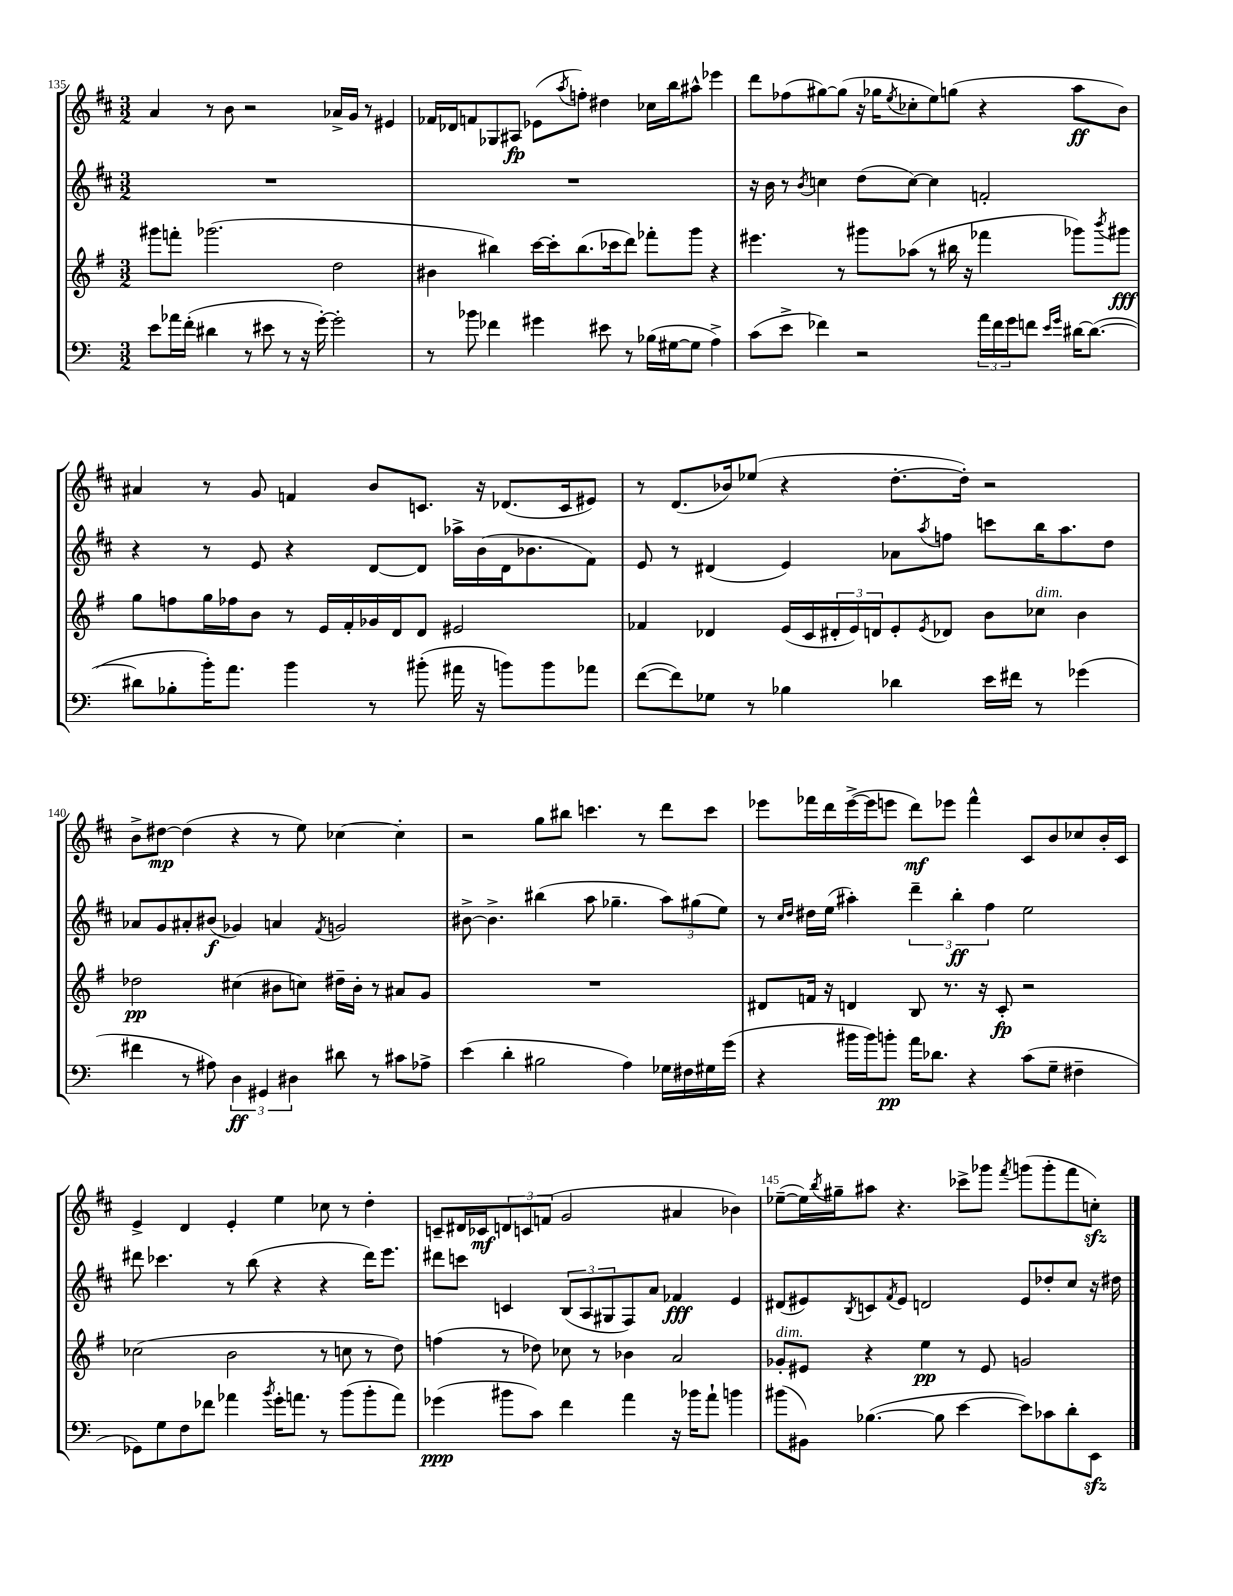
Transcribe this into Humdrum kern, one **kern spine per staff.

**kern	**dynam	**kern	**dynam	**kern	**dynam	**kern	**dynam
*part4	*part4	*part3	*part3	*part2	*part2	*part1	*part1
*staff4	*staff4	*staff3	*staff3	*staff2	*staff2	*staff1	*staff1
*clefF4	*	*clefG2	*	*clefG2	*	*clefG2	*
*k[]	*	*k[f#]	*	*k[f#c#]	*	*k[f#c#]	*
*M3/2	*	*M3/2	*	*M3/2	*	*M3/2	*
=135	=135	=135	=135	=135	=135	=135	=135
8e\L	.	8ggg#X\L	.	1.r	.	4a/	.
16a-X\L	.	8fffn'\J	.	.	.	.	.
(16f'\JJ	.	.	.	.	.	.	.
4d#X\	.	(2.ggg-X\	.	.	.	8r	.
.	.	.	.	.	.	8b\	.
8r	.	.	.	.	.	2r	.
8e#X\	.	.	.	.	.	.	.
8r	.	.	.	.	.	.	.
16r	.	.	.	.	.	.	.
[16g'\)	.	.	.	.	.	.	.
2g'\]	.	2dd\	.	.	.	16a-X^/LL	.
.	.	.	.	.	.	16g/JJ	.
.	.	.	.	.	.	8r	.
.	.	.	.	.	.	4e#X/	.
=136	=136	=136	=136	=136	=136	=136	=136
8r	.	4b#X\	.	1.r	.	16f-X/LL	.
.	.	.	.	.	.	16d-X/J	.
8b-X\	.	.	.	.	.	8fn/	.
4f-X\	.	4bb#X\)	.	.	.	8G-X/	.
.	.	.	.	.	.	8A#X/J	fp
4g#X\	.	[16ccc\LL	.	.	.	(8e-X\L	.
.	.	16ccc'\J]	.	.	.	.	.
.	.	.	.	.	.	8qaa/	.
.	.	(8.bb#\	.	.	.	8ffn'\J)	.
8e#X\	.	.	.	.	.	4dd#X\	.
.	.	16ccc-X\k	.	.	.	.	.
8r	.	8ddd\J)	.	.	.	.	.
(16B-X\LL	.	8fff-X'\L	.	.	.	16cc-X\LL	.
[16G#X\J	.	.	.	.	.	16bb\J	.
8G#\J]	.	8ggg\J	.	.	.	8aa#X^^\J	.
4A^\)	.	4r	.	.	.	4eee-X\	.
=137	=137	=137	=137	=137	=137	=137	=137
(8c\L	.	4.eee#X\	.	16r	.	8ddd\L	.
.	.	.	.	16b\	.	.	.
8e^\J	.	.	.	8r	.	(8ff-X\	.
.	.	.	.	8qb/	.	.	.
4f-X\)	.	.	.	4ccn\	.	[8gg#X\)	.
.	.	8r	.	.	.	(8gg#\J]	.
2r	.	8ggg#X\L	.	(8dd\L	.	16r	.
.	.	.	.	.	.	16gg-X\KL	.
.	.	.	.	.	.	8qee/	.
.	.	(8aa-X\J	.	[8cc\J)	.	8cc-X'\	.
.	.	8r	.	4cc\]	.	8ee\)	.
.	.	16bb#X\	.	.	.	(8ggn\J	.
.	.	16r	.	.	.	.	.
24a\LL	.	4fff-X\	.	2fn'/	.	4r	.
24f-\	.	.	.	.	.	.	.
24g\J	.	.	.	.	.	.	.
8fn\J	.	.	.	.	.	.	.
16qqe/LL	.	.	.	.	.	.	.
16qqg/JJ	.	.	.	.	.	.	.
[16d#X\KL	.	8ggg-X\L)	.	.	.	8aa\L	ff
(8.d#\J_	.	.	.	.	.	.	.
.	.	8qbbb/	.	.	.	.	.
.	.	8ggg#X\J	fff	.	.	8b\J)	.
!!LO:LB:g=z
=138	=138	=138	=138	=138	=138	=138	=138
8d#X\L]	.	8gg\L	.	4r	.	4a#X/	.
8B-X'\	.	8ffn\	.	.	.	.	.
16b'\K)	.	16gg\L	.	8r	.	8r	.
8.a\J	.	16ff-X\J	.	.	.	.	.
.	.	8b\J	.	8e/	.	8g/	.
4b\	.	8r	.	4r	.	4fn/	.
.	.	16e/LL	.	.	.	.	.
.	.	16f#'/	.	.	.	.	.
8r	.	16g-X/	.	[8d/L	.	8b/L	.
.	.	16d/J	.	.	.	.	.
(8b#X'\	.	8d/J	.	8d/J]	.	8.cn/J	.
16a#X\	.	2e#X/	.	16aa-X^\LL	.	.	.
16r	.	.	.	(16b\	.	16r	.
8bn\L)	.	.	.	16d\J	.	(8.d-X/L	.
.	.	.	.	8.b-X\	.	.	.
8b\	.	.	.	.	.	.	.
.	.	.	.	.	.	16c/k	.
8a-X\J	.	.	.	8f#\J)	.	8e#X/J)	.
=139	=139	=139	=139	=139	=139	=139	=139
([8f\L	.	4f-X/	.	8e/	.	8r	.
8f\])	.	.	.	8r	.	(8.d/L	.
8G-X\J	.	4d-X/	.	(4d#X/	.	.	.
.	.	.	.	.	.	16b-X/k)	.
8r	.	.	.	.	.	(8ee-X/J	.
4B-X\	.	(16e/LL	.	4e/)	.	4r	.
.	.	16c/	.	.	.	.	.
.	.	24d#X'/	.	.	.	.	.
.	.	24e/)	.	.	.	.	.
.	.	24dn/J	.	.	.	.	.
4d-X\	.	8e'/	.	8a-X\L	.	[8.dd'\L	.
.	.	8qe/	.	8qaa/	.	.	.
.	.	8d-X/J	.	8ffn\J	.	.	.
.	.	.	.	.	.	16dd'\Jk])	.
16e\LL	.	8b\L	.	8cccn\L	.	2r	.
16f#X\JJ	.	.	.	.	.	.	.
!	!	!LO:TX:a:i:t=dim.	!	!	!	!	!
8r	.	8cc-X\J	.	16bb\K	.	.	.
.	.	.	.	8.aa\	.	.	.
(4g-X\	.	4b\	.	.	.	.	.
.	.	.	.	8dd\J	.	.	.
!!LO:LB:g=z
=140	=140	=140	=140	=140	=140	=140	=140
4f#X\	.	2dd-X\	pp	8a-X/L	.	8b^\L	.
.	.	.	.	8g/	.	[8dd#X\J	mp
8r	.	.	.	8a#X'/	.	(4dd#\]	.
8A#X\)	.	.	.	(8b#X/J	f	.	.
6D\	ff	(4cc#X\	.	4g-X/)	.	4r	.
6GG#X/	.	.	.	.	.	.	.
.	.	8b#X\L	.	4an/	.	8r	.
6D#X\	.	.	.	.	.	.	.
.	.	8ccn\J)	.	.	.	8ee\)	.
.	.	.	.	8qf#/	.	.	.
8d#X\	.	16dd#X~\LL	.	2gn/	.	[4cc-X\	.
.	.	16b#'\JJ	.	.	.	.	.
8r	.	8r	.	.	.	.	.
8c#X\L	.	8a#X/L	.	.	.	4cc-'\]	.
8A-X^\J	.	8g/J	.	.	.	.	.
=141	=141	=141	=141	=141	=141	=141	=141
(4e\	.	1.r	.	[8b#X^\	.	2r	.
.	.	.	.	4.b#^\]	.	.	.
4d'\	.	.	.	.	.	.	.
2B#X\	.	.	.	(4bb#X\	.	8gg\L	.
.	.	.	.	.	.	8bb#X\J	.
.	.	.	.	8aa\	.	4.cccn\	.
.	.	.	.	4.gg-X~\	.	.	.
4A\)	.	.	.	.	.	.	.
.	.	.	.	.	.	8r	.
16G-X\LL	.	.	.	12aa\L)	.	8ddd\L	.
16F#X\	.	.	.	.	.	.	.
.	.	.	.	(12gg#X\	.	.	.
16G#X\	.	.	.	.	.	8ccc\J	.
.	.	.	.	12ee\J)	.	.	.
(16g\JJ	.	.	.	.	.	.	.
=142	=142	=142	=142	=142	=142	=142	=142
4r	.	8d#X/L	.	8r	.	8eee-X\L	.
.	.	.	.	16qqcc#/LL	.	.	.
.	.	.	.	16qqdd/JJ	.	.	.
.	.	16fn/Jk	.	16dd#X\LL	.	16fff-X\L	.
.	.	16r	.	(16ee\JJ	.	16ddd\	.
16b#X\LL	.	4dn/	.	4aa#X'\)	.	([16eee-^\	.
16b#\J)	.	.	.	.	.	16eee-\J]	.
8bn'\J	pp	.	.	.	.	8eeen\J	.
16a\KL	.	8B/	.	6ddd~\	.	8ddd\L)	mf
8.d-X\J	.	.	.	.	.	.	.
.	.	8.r	.	.	.	8eee-X\J	.
.	.	.	.	6bb'\	ff	.	.
4r	.	.	.	.	.	4fff-^^\	.
.	.	16r	.	.	.	.	.
.	.	.	.	6ff#\	.	.	.
.	.	8c'/	fp	.	.	.	.
(8c\L	.	2r	.	2ee\	.	8c#/L	.
8G~\J	.	.	.	.	.	8b/	.
4F#X~\	.	.	.	.	.	8cc-X/	.
.	.	.	.	.	.	16b'/L	.
.	.	.	.	.	.	16c#/JJ	.
!!LO:LB:g=z
=143	=143	=143	=143	=143	=143	=143	=143
8GG-X\L)	.	(2cc-X\	.	8ddd#X\	.	4e^/	.
8G\	.	.	.	4.ccc-X\	.	.	.
8F\	.	.	.	.	.	4d/	.
8f-X\J	.	.	.	.	.	.	.
4a-X\	.	2b\	.	8r	.	4e'/	.
.	.	.	.	(8bb\	.	.	.
8qb/	.	.	.	.	.	.	.
16g'\KL	.	.	.	4r	.	4ee\	.
8.an\J	.	.	.	.	.	.	.
8r	.	8r	.	4r	.	8cc-X\	.
(8b\L	.	8ccn\	.	.	.	8r	.
8b'\	.	8r	.	16ddd#\KL)	.	4dd'\	.
.	.	.	.	8.eee\J	.	.	.
8a\J)	.	8dd\)	.	.	.	.	.
=144	=144	=144	=144	=144	=144	=144	=144
(4g-X\	ppp	(4ffn\	.	8ddd#X\L	.	8cn~/L	.
.	.	.	.	8cccn\J	.	16d#X/L	.
.	.	.	.	.	.	16c-X/J	mf
8b#X\L	.	8r	.	4cn/	.	12dn/	.
.	.	.	.	.	.	12cn/	.
8c\J)	.	8dd-X\)	.	.	.	.	.
.	.	.	.	.	.	(12fn/J	.
4f\	.	8cc-X\	.	(12B/L	.	2g/	.
.	.	.	.	12A/	.	.	.
.	.	8r	.	.	.	.	.
.	.	.	.	12G#X/	.	.	.
4a\	.	4b-X\	.	8F#/)	.	.	.
.	.	.	.	8a/J	.	.	.
16r	.	2a/	.	4f-X/	fff	4a#X/	.
16b-X\KL	.	.	.	.	.	.	.
8a`\J	.	.	.	.	.	.	.
4bn\	.	.	.	4e/	.	4b-X\)	.
=145	=145	=145	=145	=145	=145	=145	=145
!	!	!LO:TX:a:i:t=dim.	!	!	!	!	!
(8b#X\L	.	8g-X'/L	.	(8d#X/L	.	([8ee-X~\L	.
8BB#X\J)	.	8e#X/J	.	8e#X/)	.	16ee-\L])	.
.	.	.	.	.	.	8qbb/	.
.	.	.	.	.	.	16gg#X~\J	.
.	.	.	.	8qB/	.	.	.
([4.B-X\	.	4r	.	8cn/	.	8aa#X\J	.
.	.	.	.	8qf#/	.	.	.
.	.	.	.	8e#/J	.	4.r	.
.	.	4ee\	pp	2dn/	.	.	.
8B-\]	.	.	.	.	.	.	.
[4e\	.	8r	.	.	.	8ccc-X^\L	.
.	.	8e#/	.	.	.	8ggg-X\J	.
.	.	.	.	.	.	8qfff#/	.
8e\L])	.	2gn/	.	8e#/L	.	(8gggn\L	.
8c-X\	.	.	.	8dd-X'/	.	8ggg'\	.
8d'\	.	.	.	8cc#/J	.	8fff#\	.
8EEzz\J	.	.	.	16r	.	8ccnzz'\J)	.
.	.	.	.	16dd#X\	.	.	.
==	==	==	==	==	==	==	==
*-	*-	*-	*-	*-	*-	*-	*-
